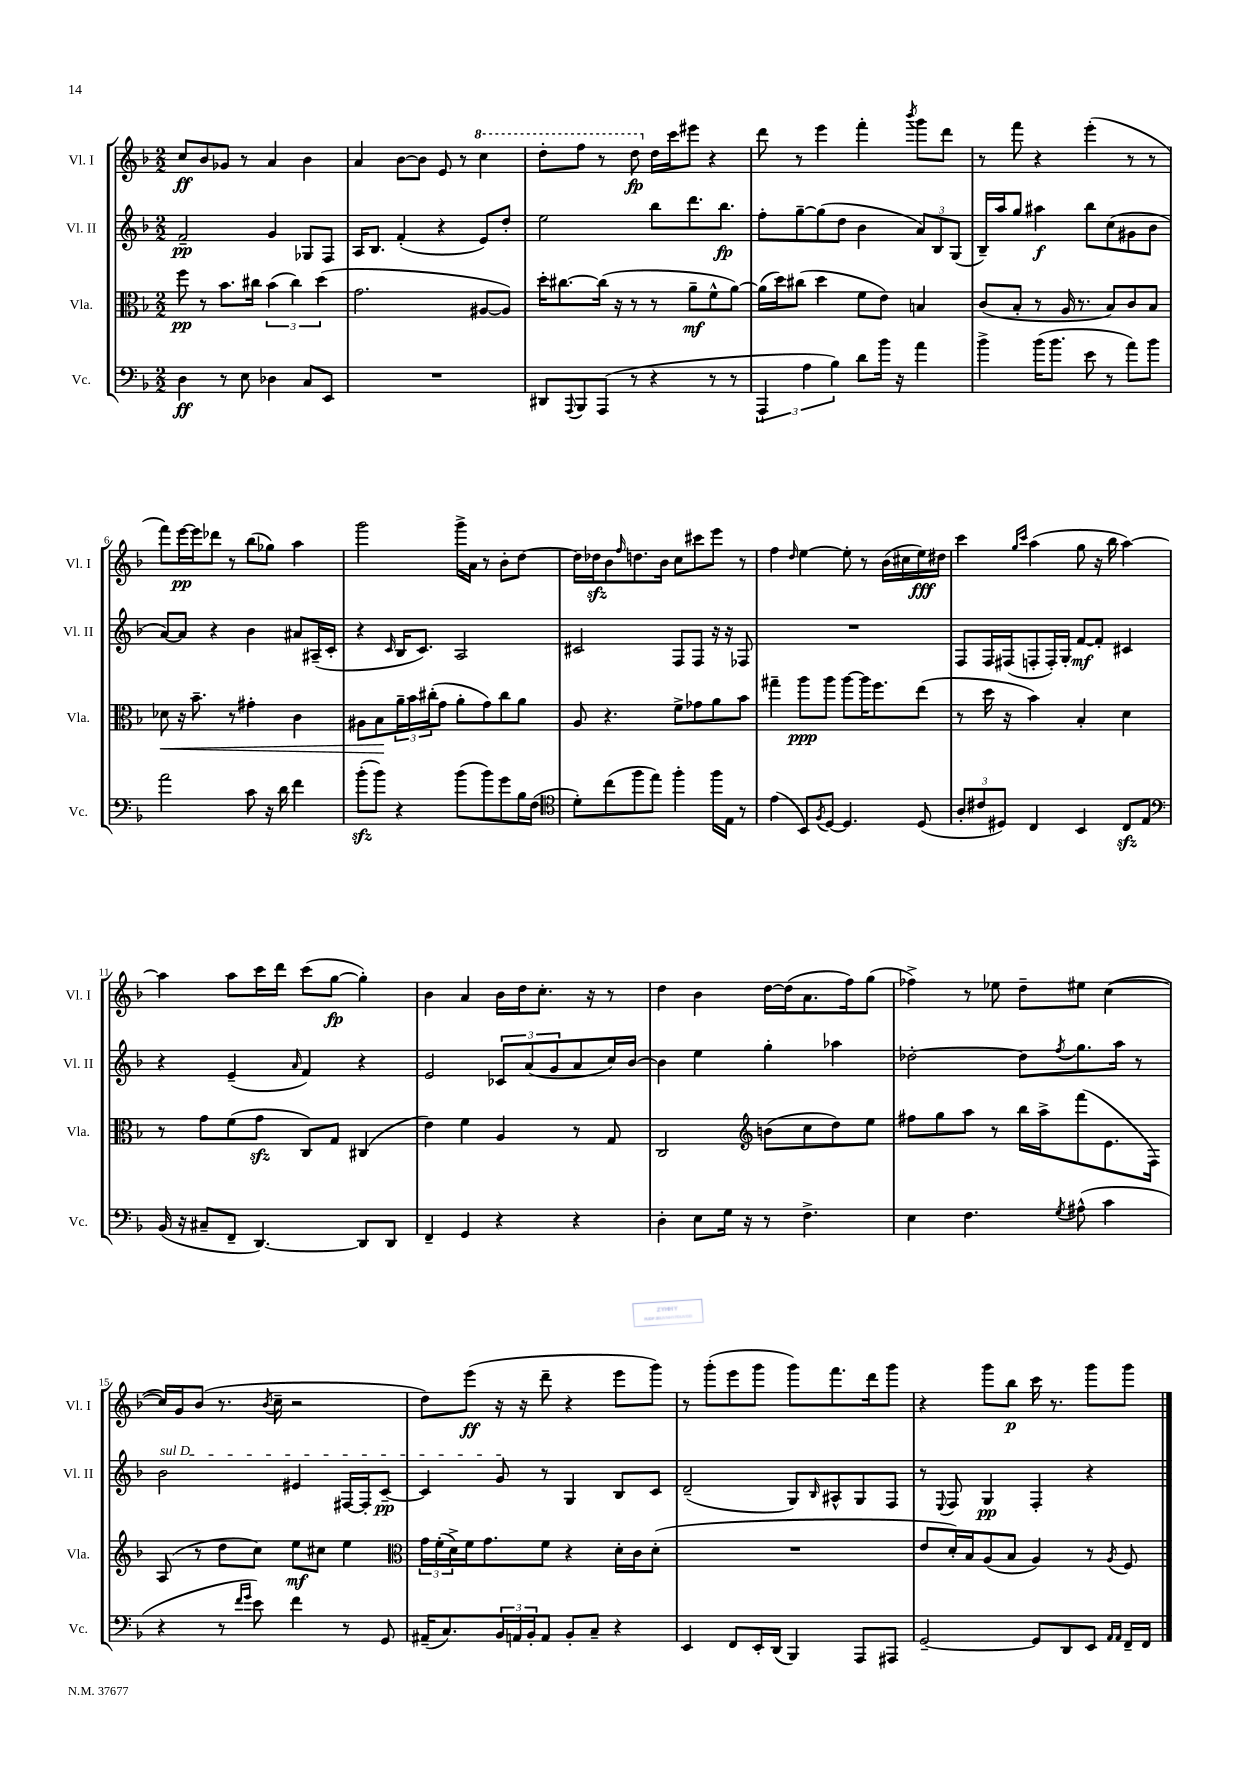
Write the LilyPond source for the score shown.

<<
\new StaffGroup <<
\new Staff = "s0" \with { instrumentName = "Vl. I" shortInstrumentName = "Vl. I" } {
    \clef treble \key f \major \numericTimeSignature \time 2/2
    c''8\ff bes'8 ges'8 r8 a'4 bes'4 |
    a'4 bes'8~ bes'8 e'8 r8 \ottava #1 c'''4 |
    d'''8-. f'''8 r8 d'''8\fp \ottava #0 d''16 c'''16 eis'''8 r4 |
    d'''8 r8 e'''4 f'''4-. \acciaccatura { bes'''8 } g'''8 d'''8 |
    r8 f'''8 r4 e'''4-.( r8 r8 |
    f'''8) e'''16~\pp e'''16 des'''8 r8 bes''8( ges''8) a''4 |
    g'''2 g'''16-> a'16 r8 bes'8-. d''8~ |
    d''16 des''16\sfz bes'8 \grace { f''16 } d''8. bes'16 c''8 cis'''8 e'''8 r8 |
    f''4 \grace { d''16 } e''4~ e''8-. r8 bes'16( cis''16 e''16\fff) dis''16 |
    c'''4 \grace { g''16 c'''16 } a''4( g''8 r16 bes''16 a''4~) |
    a''4 a''8 c'''16 d'''16 c'''8( g''8~\fp g''4-.) |
    bes'4 a'4 bes'16 d''16 c''8.-. r16 r8 |
    d''4 bes'4 d''16~ d''16( a'8. f''16) g''8( |
    fes''4->) r8 ees''8 d''8-- eis''8 c''4~( |
    c''16) g'16 bes'8( r8. \acciaccatura { bes'8 } c''16-- r2 |
    d''8) e'''8\ff( r16 r16 d'''8-- r4 e'''8 g'''8) |
    r8 g'''8-.( e'''8 g'''8 g'''8) f'''8. d'''16 g'''8 |
    r4 g'''8 bes''8\p c'''16 r8. g'''8 g'''8 \bar "|." |
}
\new Staff = "s1" \with { instrumentName = "Vl. II" shortInstrumentName = "Vl. II" } {
    \clef treble \key f \major \numericTimeSignature \time 2/2
    f'2--\pp g'4 ges8 f8 |
    a16 bes8. f'4-.( r4 e'8) d''8-. |
    e''2 bes''8 d'''8. bes''8.\fp |
    f''8-. g''8~-- g''8( d''8 bes'4 \tuplet 3/2 { a'8) bes8 g8( } |
    bes16--) a''16 g''8 ais''4\f bes''8 c''8( gis'8 bes'8 |
    a'8~) a'8 r4 bes'4 ais'8 ais16--( c'16-. |
    r4 \grace { c'16 } bes16 c'8.) a2 |
    cis'2 f8 f8 r16 r16 fes8 |
    R1 |
    f8 f16 fis16( f8-. f16-.) g16-. f'8~\mf f'8-. cis'4 |
    r4 e'4--( \grace { a'16 } f'4) r4 |
    e'2 \tuplet 3/2 { ces'8 a'8( g'8 } a'8 c''16) bes'16~ |
    bes'4 e''4 g''4-. aes''4 |
    des''2~-. des''8 \acciaccatura { f''8 } g''8. a''16 r8 |
    \once \override TextSpanner.bound-details.left.text = \markup { \italic "sul D" } bes'2\startTextSpan eis'4 fis16~ fis16-. c'8~--\pp |
    c'4 g'8\stopTextSpan r8 g4 bes8 c'8 |
    d'2--( g8) \grace { bes16 } ais8-^ g8 f8 |
    r8 \appoggiatura { e8 } f8 g4\pp f4-. r4 \bar "|." |
}
\new Staff = "s2" \with { instrumentName = "Vla." shortInstrumentName = "Vla." } {
    \clef alto \key f \major \numericTimeSignature \time 2/2
    f''8\pp r8 bes'8. cis''16 \tuplet 3/2 { bes'4( cis''4) d''4( } |
    g'2. ais8~ ais8) |
    d''16-. cis''8.~ cis''16( r16 r8 r8 a'8--\mf f'8-^ a'8~) |
    a'16( d''16) cis''8( d''4 f'8 e'8) b4 |
    c'8( bes8-. r8 a16 r8. bes8) c'8 bes8 |
    des'8\< r16 bes'8.-- r8 gis'4-. c'4 |
    ais8 bes8\! \tuplet 3/2 { a'16-- bes'16 cis''16-.( } g'8 a'8-. g'8) cis''8 a'8 |
    a8 r4. f'8-> ges'8 a'8 bes'8 |
    gis''4-- a''8\ppp a''8 a''8~ a''16 f''8. e''8( |
    r8 d''16 r16 bes'4) bes4-. d'4 |
    r8 g'8 f'8( g'8\sfz c8) g8 cis4( |
    e'4) f'4 a4 r8 g8 |
    c2 \clef treble b'8( c''8 d''8) e''8 |
    fis''8 g''8 a''8 r8 bes''16 a''16-> f'''8( e'8. f16) |
    a8( r8 d''8 c''8) e''8\mf cis''8 e''4 |
    \clef alto \tuplet 3/2 { g'16 f'16-.( d'16->) } f'16 g'8. f'8 r4 d'16-. c'16 d'8-.( |
    R1 |
    e'8 d'16-.) bes16 a8( bes8 a4) r8 \acciaccatura { a8 } f8 \bar "|." |
}
\new Staff = "s3" \with { instrumentName = "Vc." shortInstrumentName = "Vc." } {
    \clef bass \key f \major \numericTimeSignature \time 2/2
    d4\ff r8 e8 des4 c8 e,8 |
    R1 |
    dis,8 \appoggiatura { a,,8 } bes,,8 a,,8( r8 r4 r8 r8 |
    \tuplet 3/2 { a,,4-! a4 bes4) } d'8 bes'16 r16 a'4 |
    bes'4-> bes'16( bes'8. e'8 r8 a'8) bes'8 |
    a'2 c'8 r16 d'16 f'4 |
    bes'8-.\sfz( bes'8) r4 bes'8( bes'8) g'8 bes16 f16( |
    \clef tenor d'8-.) c''8( f''8 e''8) f''4-. f''16 e16 r8 |
    e'4( bes,8) \acciaccatura { f8 } d8~ d4. d8( |
    \tuplet 3/2 { a8-. cis'8 dis8) } c4 bes,4 c8\sfz e8 |
    \clef bass bes,16( r16 cis8-- f,8-- d,4.~) d,8 d,8 |
    f,4-- g,4 r4 r4 |
    d4-. e8 g16 r16 r8 f4.-> |
    e4 f4. \acciaccatura { g8 } ais8-^( c'4 |
    r4 r8 \grace { f'16 g'16 } e'8) f'4 r8 g,8 |
    ais,16--( c8.) \tuplet 3/2 { bes,16 a,16 bes,16-. } a,8 bes,8-. c8-- r4 |
    e,4 f,8 e,16-. d,16( bes,,4) a,,8 ais,,8 |
    g,2~-- g,8 d,8 e,8 \grace { a,16 a,16 } f,16-- f,16 \bar "|." |
}
>>
>>
